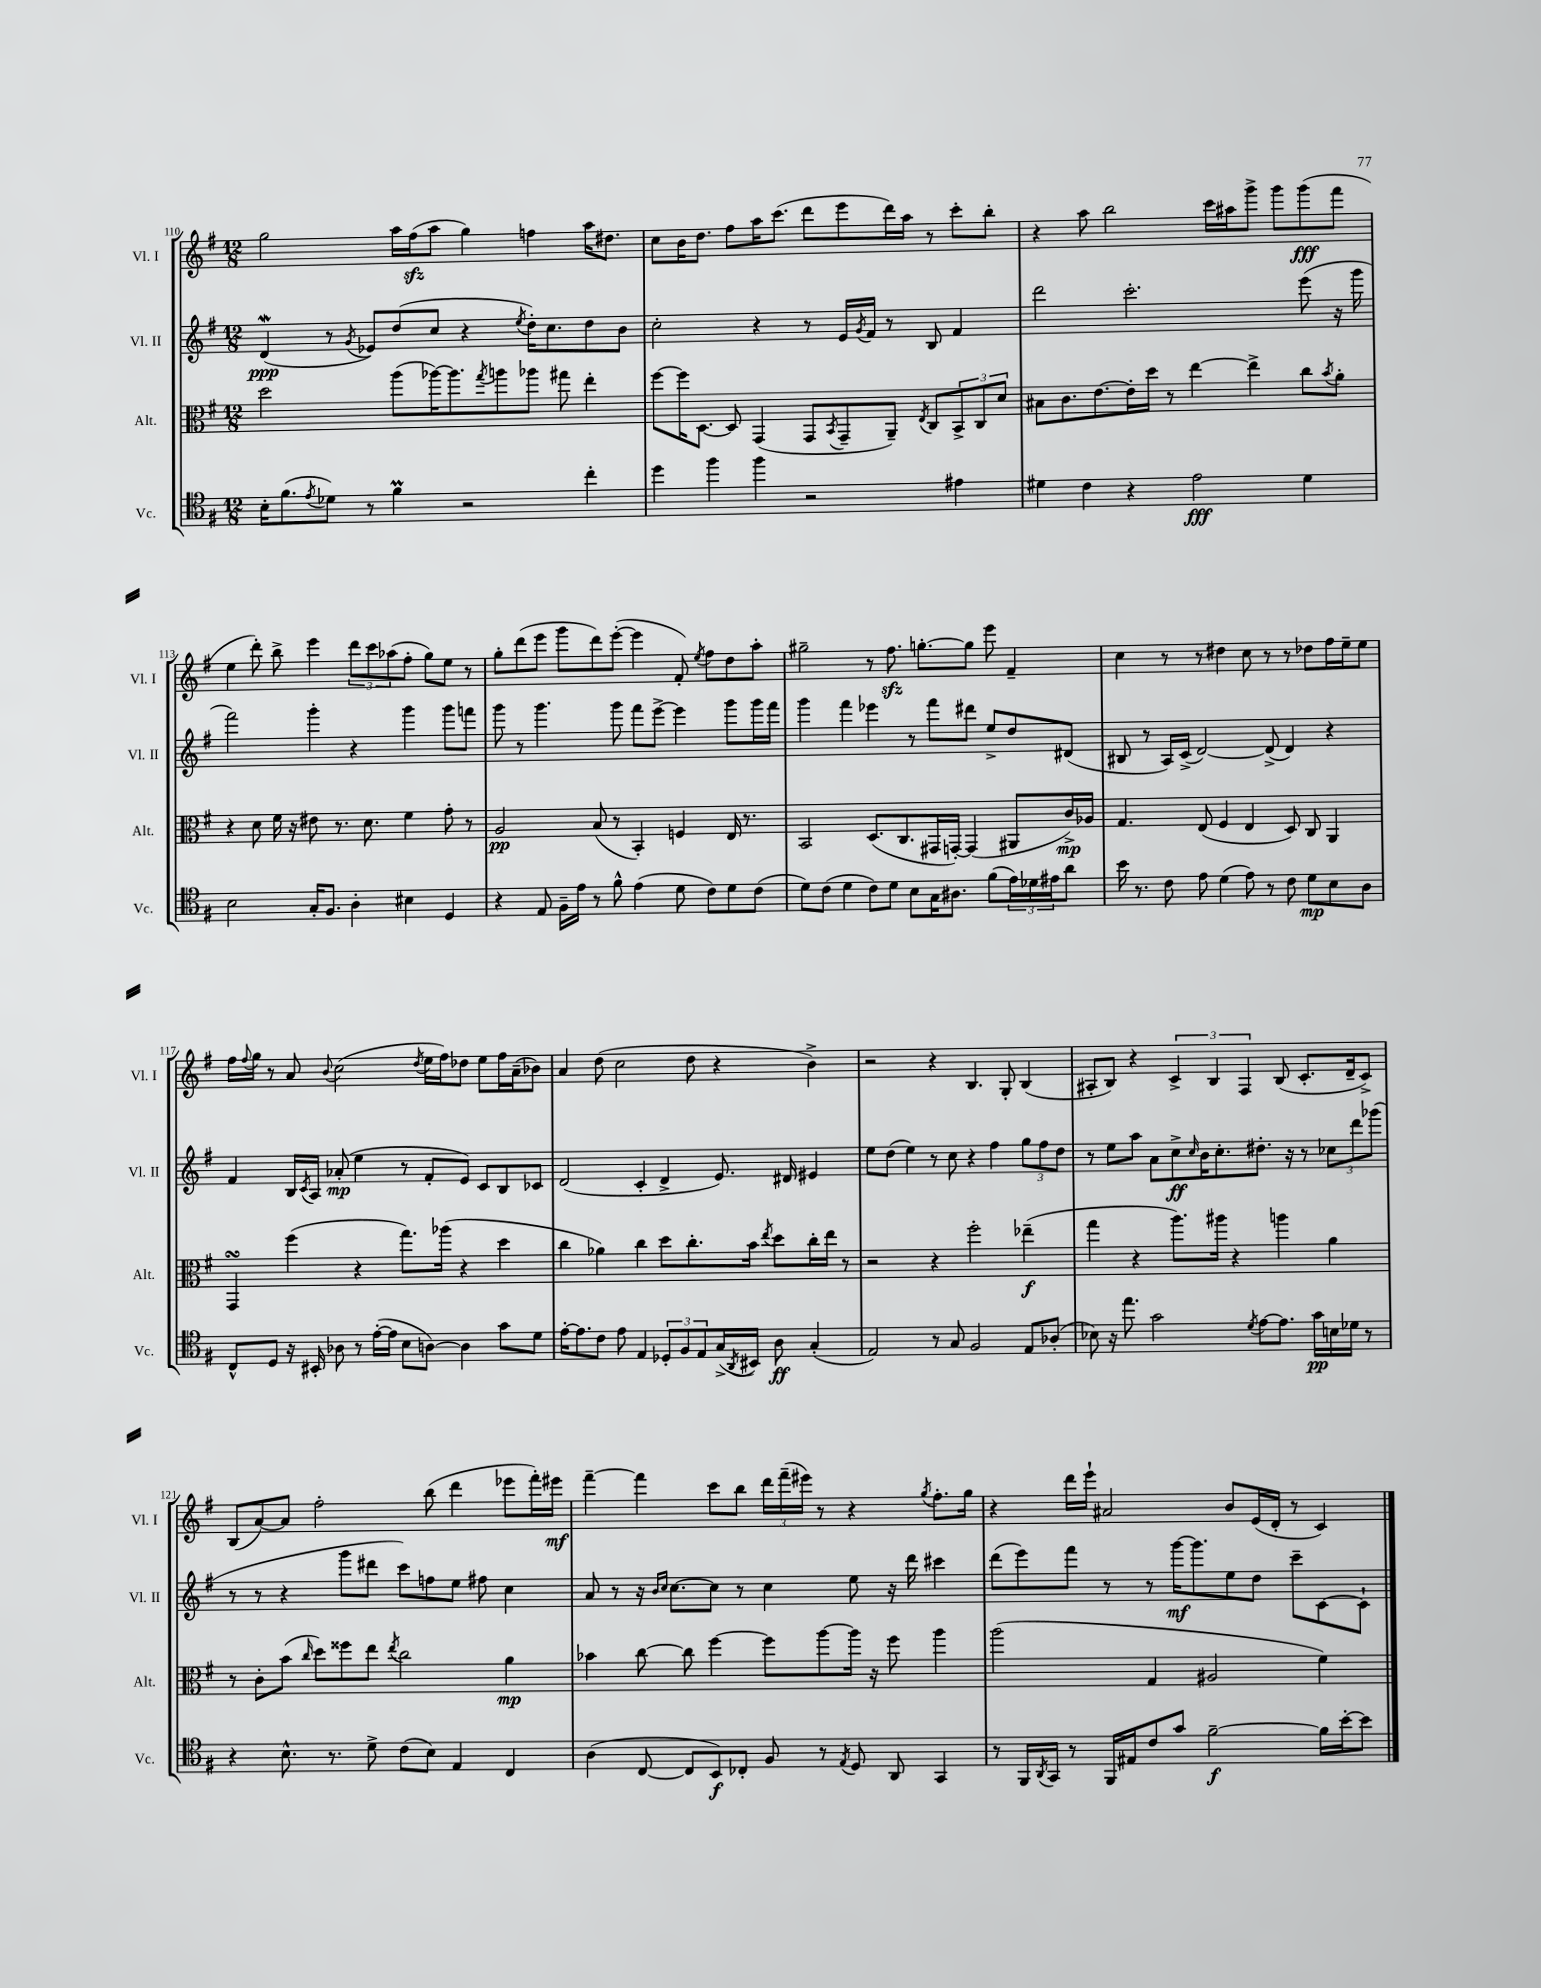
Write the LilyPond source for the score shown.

<<
\new StaffGroup <<
\new Staff = "s0" \with { instrumentName = "Vl. I" shortInstrumentName = "Vl. I" } {
    \clef treble \key g \major \numericTimeSignature \time 12/8
    g''2 a''16 fis''16\sfz( a''8 g''4) f''4 a''16 dis''8. |
    c''8 b'16 d''8. fis''8 a''16 c'''8.( d'''8 e'''8 d'''16) a''16 r8 c'''8-. b''8-. |
    r4 a''8 b''2 c'''16 ais''16 g'''8-> g'''8 g'''8\fff( fis'''8 |
    e''4 d'''8-.) b''8-> e'''4 \tuplet 3/2 { d'''8 c'''8 aes''8( } fis''8-. g''8) e''8 r8 |
    g''8-. d'''8( e'''8 g'''8 d'''8) e'''8~-.( e'''4 fis'8-.) \acciaccatura { e''8 } fis''8 d''8 a''8-. |
    gis''2-- r8 fis''8.\sfz g''8.~-. g''8 e'''8 fis'4-- |
    c''4 r8 r8 dis''4 c''8 r8 r8 des''8 fis''16 e''16-- e''8 |
    fis''16 \appoggiatura { fis''8 } g''16 r8 a'8 \appoggiatura { b'8 } c''2( \acciaccatura { d''8 } e''16 fis''16) des''8 e''8 fis''16 a'16--( bes'8) |
    a'4 d''8( c''2 d''8 r4 b'4->) |
    r2 r4 b4. g8-. b4( |
    ais8-. b8) r4 \tuplet 3/2 { c'4-> b4 fis4 } b8( c'8.-. d'16-- c'8->) |
    b8( a'8~) a'8 fis''2-. b''8( d'''4 ees'''8 fis'''16-.) eis'''16\mf |
    fis'''4~-- fis'''4 c'''8 b''8 \tuplet 3/2 { d'''16 fis'''16--( eis'''16) } r8 r4 \acciaccatura { g''8 } fis''8.-. g''16 |
    r4 d'''16 e'''16-! ais'2 b'8 e'16( d'16-. r8 c'4) \bar "|." |
}
\new Staff = "s1" \with { instrumentName = "Vl. II" shortInstrumentName = "Vl. II" } {
    \clef treble \key g \major \numericTimeSignature \time 12/8
    d'4\mordent\ppp( r8 \acciaccatura { g'8 } ees'8) d''8( c''8 r4 \acciaccatura { e''8 } d''16-.) c''8. d''8 b'8 |
    c''2-. r4 r8 e'16 \acciaccatura { g'8 } fis'16 r8 b8 fis'4 |
    d'''2 c'''2.-. e'''8( r16 g'''16 |
    fis'''2) g'''4-. r4 g'''4 g'''8 f'''8 |
    g'''8 r8 g'''4. g'''8 fis'''8 e'''8~-> e'''4 g'''8 g'''16 fis'''16 |
    g'''4 fis'''4 ees'''4 r8 fis'''8 dis'''8 e''8-> d''8 dis'8( |
    bis8 r8 a16) c'16->( d'2~) d'8->( d'4) r4 |
    fis'4 b16 \acciaccatura { c'8 } a16 aes'8-.\mp( e''4 r8 fis'8-. e'8) c'8 b8 ces'8 |
    d'2( c'4-. d'4-> e'8.) dis'16 eis'4 |
    e''8 d''8( e''4) r8 c''8 r4 fis''4 \tuplet 3/2 { g''8 fis''8 d''8 } |
    r8 e''8 a''8 a'8 c''8->\ff \grace { c''16 } b'16 c''8.-. dis''8.-. r16 r8 \tuplet 3/2 { ces''8 d'''8 ges'''8( } |
    r8 r8 r4 g'''8 dis'''8 c'''8) f''8 e''8 fis''8 c''4 |
    a'8 r8 r16 \grace { b'16 c''16 } c''8.~ c''8 r8 c''4 e''8 r16 d'''16 cis'''4 |
    d'''8( e'''8) fis'''8 r8 r8 g'''16~\mf g'''8. e''8 d''8 c'''8-- c'8~ c'8-! \bar "|." |
}
\new Staff = "s2" \with { instrumentName = "Alt." shortInstrumentName = "Alt." } {
    \clef alto \key g \major \numericTimeSignature \time 12/8
    d''2 a''8( aes''16~) aes''8. \acciaccatura { g''8 } a''8 aes''8 gis''8 e''4-. |
    fis''8~ fis''16 d8.~ d8 g,4( g,8 \acciaccatura { b,8 } g,8-- a,8--) \acciaccatura { e8 } c8 \tuplet 3/2 { b,8-> c8 d'8 } |
    bis8 c'8. e'8.~ e'16-. d''16 r8 e''4~ e''4-> c''8 \acciaccatura { b'8 } a'8-. |
    r4 d'8 fis'16 r16 eis'8 r8. d'8. fis'4 g'8-. r8 |
    a2\pp b8( r8 b,4-.) f4 e16 r8. |
    b,2 d8.( c8. gis,16 g,16~-.) g,4( ais,8 c'16->\mp) aes16 |
    g4. e8( fis4 e4 d8) c8 a,4 |
    g,4\turn fis''4( r4 g''8.) aes''16( r4 d''4 |
    c''4 aes'4) c''4 d''8 c''8.-. b'16 \acciaccatura { e''8 } d''8 c''16-. e''16 r8 |
    r2 r4 fis''2-. ees''4--\f( |
    g''4 r4 a''8.) ais''16 r4 a''4 a'4 |
    r8 c'8-. b'8( \grace { c''16 } d''8) fisis''8 e''8 \acciaccatura { e''8 } c''2 a'4\mp |
    bes'4 c''8~ c''8 fis''4~ fis''8 a''8~ a''16 r16 fis''8 a''4 |
    a''2( g4 ais2 fis'4) \bar "|." |
}
\new Staff = "s3" \with { instrumentName = "Vc." shortInstrumentName = "Vc." } {
    \clef tenor \key g \major \numericTimeSignature \time 12/8
    b16-. fis'8.( \acciaccatura { e'8 } des'8) r8 fis'4\prall r2 c''4-. |
    d''4 fis''4 fis''4 r2 eis'4 |
    dis'4 c'4 r4 e'2\fff dis'4 |
    b2 g16-. fis8. a4-. bis4 d4 |
    r4 e8 fis16-- e'16 r8 fis'8-^ e'4( d'8 c'8) d'8 c'8( |
    d'8) c'8( d'4 c'8) d'8 b8 g16 ais8. fis'8( \tuplet 3/2 { e'16) des'16 eis'16 } a'8 |
    b'16 r8. c'8 e'8 d'4( e'8) r8 c'8 d'8\mp b8 a8 |
    c8-^ d8 r16 bis,16-. aes8 r8 e'16~-.( e'16 b8 a8~) a4 g'8 d'8 |
    e'16~-. e'8. c'8 e'8 e4 \tuplet 3/2 { des8-. fis8 e8 } g16->( \acciaccatura { a,8 } bis,16) a8\ff g4-.( |
    e2) r8 g8 fis2 e8 aes8-.( |
    bes8) r16 e''8. g'2 \acciaccatura { d'8 } e'8~ e'8. g'16\pp b16 des'16 r8 |
    r4 b8.-^ r8. d'8-> c'8( b8) e4 c4 |
    a4( c8~ c8 b,8\f) ces8-. fis8 r8 \acciaccatura { e8 } d8 a,8 g,4 |
    r8 fis,16 \acciaccatura { a,8 } g,16 r8 fis,16 eis16 c'8 g'8 fis'2~--\f fis'16 b'16~-. b'8 \bar "|." |
}
>>
>>
\layout { \context { \Score currentBarNumber = #110 } }
